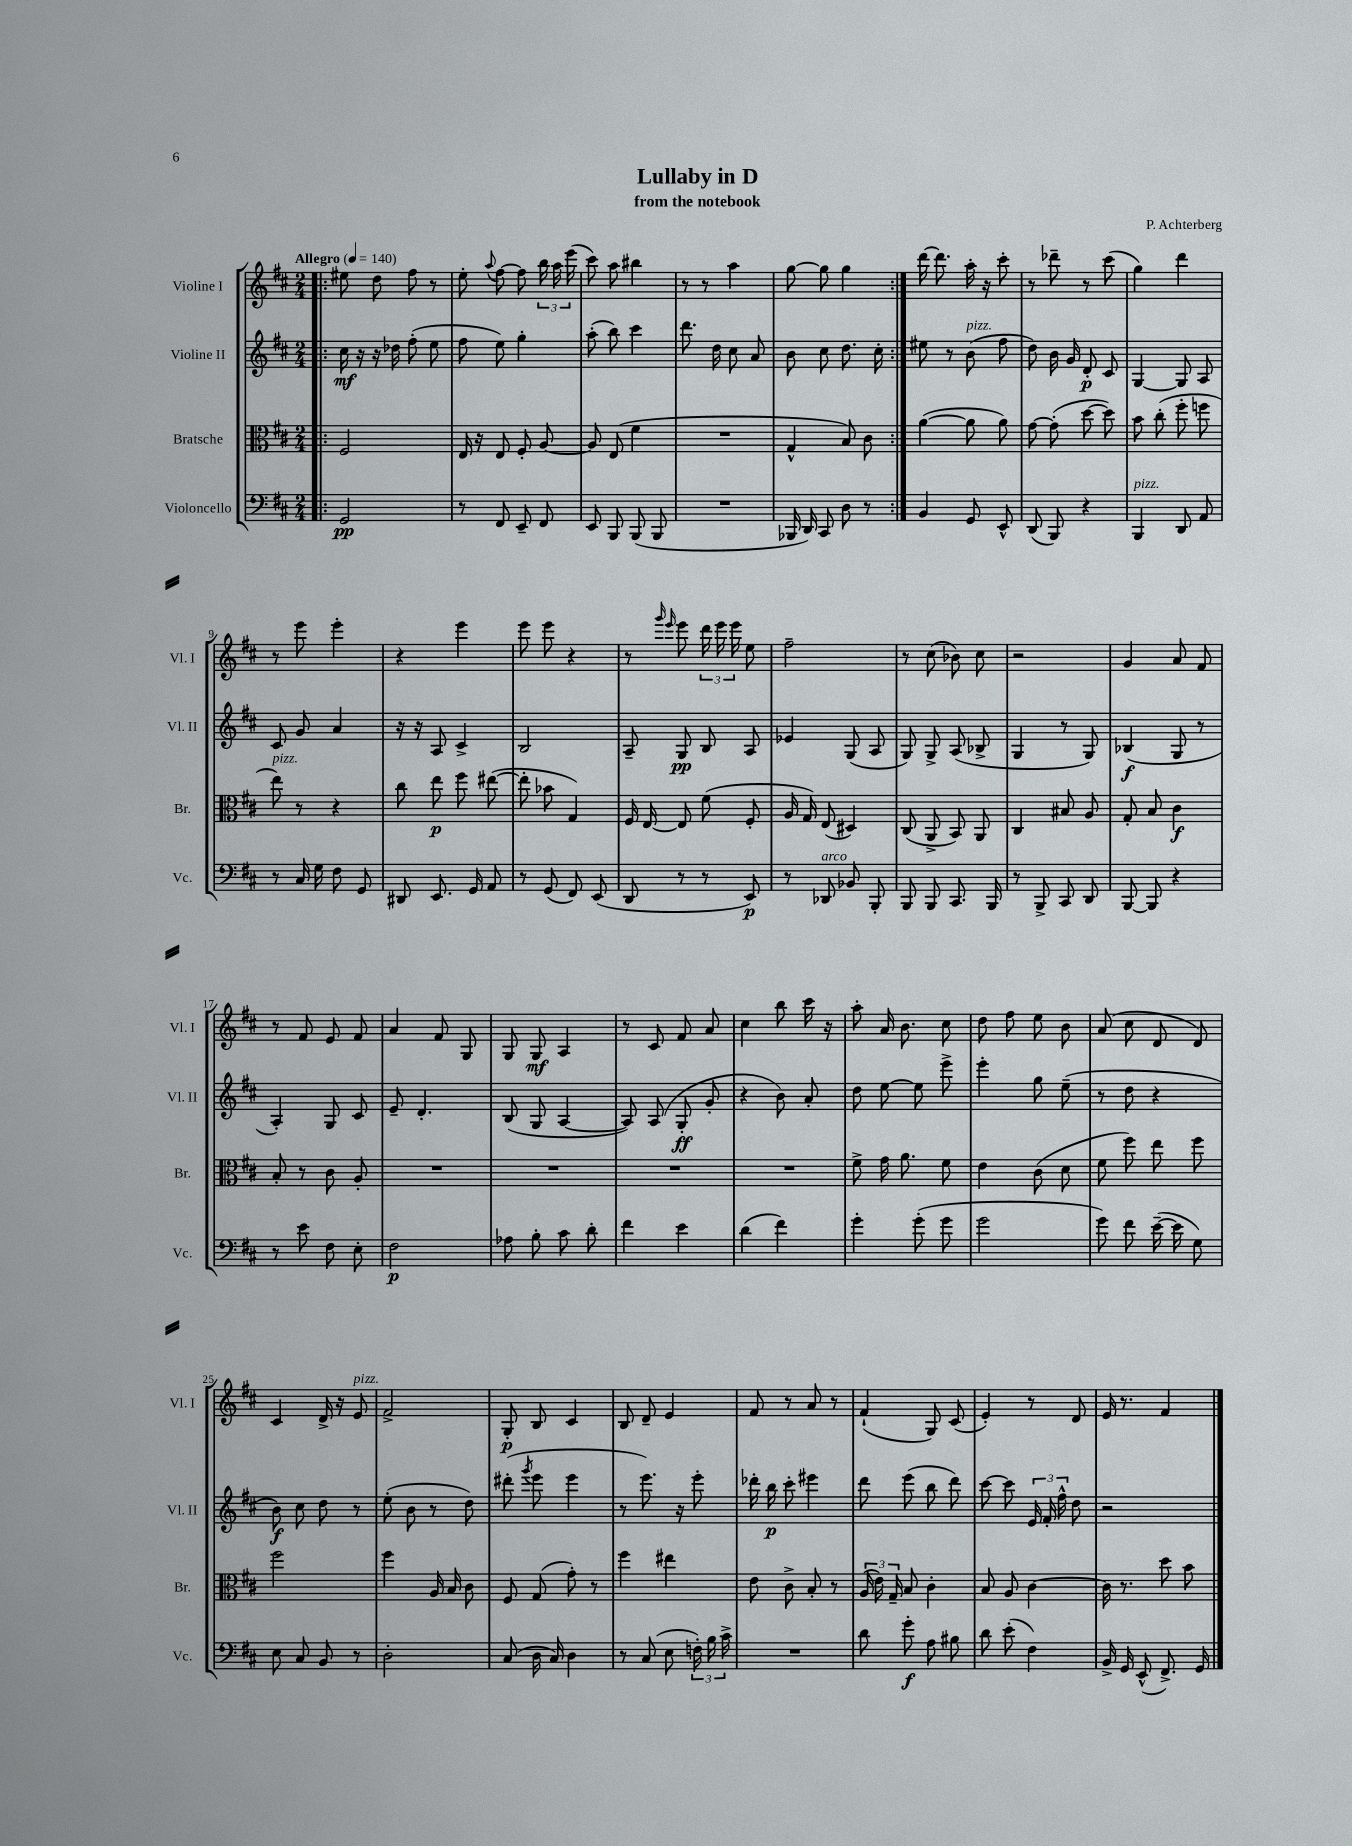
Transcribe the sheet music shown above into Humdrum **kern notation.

**kern	**dynam	**kern	**dynam	**kern	**dynam	**kern	**dynam
*part4	*part4	*part3	*part3	*part2	*part2	*part1	*part1
*staff4	*staff4	*staff3	*staff3	*staff2	*staff2	*staff1	*staff1
*I"Violoncello	*	*I"Bratsche	*	*I"Violine II	*	*I"Violine I	*
*I'Vc.	*	*I'Br.	*	*I'Vl. II	*	*I'Vl. I	*
*clefF4	*	*clefC3	*	*clefG2	*	*clefG2	*
*k[f#c#]	*	*k[f#c#]	*	*k[f#c#]	*	*k[f#c#]	*
*M2/4	*	*M2/4	*	*M2/4	*	*M2/4	*
*MM140	*	*MM140	*	*MM140	*	*MM140	*
=1!|:	=1!|:	=1!|:	=1!|:	=1!|:	=1!|:	=1!|:	=1!|:
!	!	!	!	!	!	!LO:TX:a:B:t=Allegro	!
2GG/	pp	2F#/	.	16cc#\	mf	8ee#X\	.
.	.	.	.	16r	.	.	.
.	.	.	.	16r	.	8dd\	.
.	.	.	.	16dd-X\	.	.	.
.	.	.	.	(8ff#'\	.	8ff#\	.
.	.	.	.	8ee\	.	8r	.
=2	=2	=2	=2	=2	=2	=2	=2
8r	.	16E/	.	8ff#\	.	8ee'\	.
.	.	16r	.	.	.	.	.
.	.	.	.	.	.	8qqaa/	.
8FF#/	.	8E/	.	8ee\)	.	[8ff#\	.
8EE~/	.	8F#'/	.	4gg'\	.	8ff#\]	.
8FF#/	.	[8A/	.	.	.	24bb\	.
.	.	.	.	.	.	24aa\	.
.	.	.	.	.	.	(24eee\	.
=3	=3	=3	=3	=3	=3	=3	=3
8EE/	.	8A/]	.	(8aa'\	.	8ccc#\)	.
8BBB/	.	(8E/	.	8bb\)	.	8aa\	.
(8BBB/	.	4f#\	.	4ccc#\	.	4bb#X\	.
8BBB/	.	.	.	.	.	.	.
=4	=4	=4	=4	=4	=4	=4	=4
2r	.	2r	.	8.ddd\	.	8r	.
.	.	.	.	.	.	8r	.
.	.	.	.	16dd\	.	.	.
.	.	.	.	8cc#\	.	4aa\	.
.	.	.	.	8a/	.	.	.
=5	=5	=5	=5	=5	=5	=5	=5
16BBB-X/	.	4G^^/	.	8b\	.	[8gg\	.
16DD/)	.	.	.	.	.	.	.
8CC#/	.	.	.	8cc#\	.	8gg\]	.
8D\	.	8B/)	.	8.dd\	.	4gg\	.
8r	.	8c#\	.	.	.	.	.
.	.	.	.	16cc#'\	.	.	.
=6:|!	=6:|!	=6:|!	=6:|!	=6:|!	=6:|!	=6:|!	=6:|!
4BB/	.	([4a\	.	8ee#X\	.	[16ddd\	.
.	.	.	.	.	.	8.ddd\]	.
.	.	.	.	8r	.	.	.
!	!	!	!	!LO:TX:a:i:t=pizz.	!	!	!
8GG/	.	8a\]	.	(8b\	.	16aa'\	.
.	.	.	.	.	.	16r	.
8EE^^/	.	8a\)	.	8ff#\	.	8ccc#'\	.
=7	=7	=7	=7	=7	=7	=7	=7
(8DD/	.	[8g\	.	8dd\)	.	8r	.
8BBB/)	.	(8g'\]	.	16b\	.	8ddd-X~\	.
.	.	.	.	16g/	.	.	.
4r	.	[8dd\	.	8d'/	p	8r	.
.	.	8dd\])	.	8c#/	.	(8ccc#\	.
=8	=8	=8	=8	=8	=8	=8	=8
!LO:TX:a:i:t=pizz.	!	!	!	!	!	!	!
4BBB/	.	8b\	.	[4G/	.	4gg\)	.
.	.	(8cc#'\	.	.	.	.	.
8DD/	.	8ff#'\	.	8G/]	.	4ddd\	.
8AA/	.	8ffn\	.	8A/	.	.	.
!!LO:LB:g=z
=9	=9	=9	=9	=9	=9	=9	=9
!	!	!LO:TX:a:i:t=pizz.	!	!	!	!	!
8r	.	8ee\)	.	8c#/	.	8r	.
16C#/	.	8r	.	8g/	.	8eee\	.
16G\	.	.	.	.	.	.	.
8F#\	.	4r	.	4a/	.	4eee'\	.
8GG/	.	.	.	.	.	.	.
=10	=10	=10	=10	=10	=10	=10	=10
8DD#X/	.	8cc#\	.	16r	.	4r	.
.	.	.	.	16r	.	.	.
8.EE/	.	8ee\	p	8A/	.	.	.
.	.	8ff#\	.	4c#^/	.	4eee\	.
16GG/	.	.	.	.	.	.	.
8AA/	.	([8ee#X\	.	.	.	.	.
=11	=11	=11	=11	=11	=11	=11	=11
8r	.	8ee#'\]	.	2B/	.	8eee\	.
(8GG/	.	8b-X\	.	.	.	8eee\	.
8FF#/)	.	4G/)	.	.	.	4r	.
(8EE/	.	.	.	.	.	.	.
=12	=12	=12	=12	=12	=12	=12	=12
8DD/	.	16F#/	.	8A~/	.	8r	.
.	.	[16E/	.	.	.	.	.
.	.	.	.	.	.	16qqggg/	.
.	.	.	.	.	.	16qqeee/	.
8r	.	8E/]	.	8G/	pp	8eee\	.
8r	.	(8f#\	.	8B/	.	24ddd\	.
.	.	.	.	.	.	24eee\	.
.	.	.	.	.	.	24eee\	.
8EE/)	p	8F#'/	.	8A/	.	8ee\	.
=13	=13	=13	=13	=13	=13	=13	=13
8r	.	16A/	.	4e-X/	.	2ff#~\	.
.	.	16G/)	.	.	.	.	.
!LO:TX:a:i:t=arco	!	!	!	!	!	!	!
8DD-X/	.	(8E/	.	.	.	.	.
8BB-X/	.	4D#X/)	.	(8G/	.	.	.
8BBB'/	.	.	.	8A/	.	.	.
=14	=14	=14	=14	=14	=14	=14	=14
8BBB/	.	(8C#/	.	8G/)	.	8r	.
8BBB/	.	8AA^/	.	8G^/	.	(8cc#\	.
8.CC#/	.	8BB/)	.	(8A/	.	8b-X\)	.
.	.	8AA/	.	8B-X^/	.	8cc#\	.
16BBB/	.	.	.	.	.	.	.
=15	=15	=15	=15	=15	=15	=15	=15
8r	.	4C#/	.	4G/	.	2r	.
8BBB^/	.	.	.	.	.	.	.
8CC#/	.	8B#X/	.	8r	.	.	.
8DD/	.	8A/	.	8G/)	.	.	.
=16	=16	=16	=16	=16	=16	=16	=16
[8BBB/	.	8G'/	.	(4B-X/	f	4g/	.
8BBB/]	.	8B/	.	.	.	.	.
4r	.	4c#\	f	8G/	.	8a/	.
.	.	.	.	8r	.	8f#/	.
!!LO:LB:g=z
=17	=17	=17	=17	=17	=17	=17	=17
8r	.	8B'/	.	4A'/)	.	8r	.
8e\	.	8r	.	.	.	8f#/	.
8F#\	.	8c#\	.	8G/	.	8e/	.
8E'\	.	8A'/	.	8c#/	.	8f#/	.
=18	=18	=18	=18	=18	=18	=18	=18
2F#\	p	2r	.	8e~/	.	4a/	.
.	.	.	.	4.d'/	.	.	.
.	.	.	.	.	.	8f#/	.
.	.	.	.	.	.	8G/	.
=19	=19	=19	=19	=19	=19	=19	=19
8A-X\	.	2r	.	(8B/	.	8G/	.
8B'\	.	.	.	8G/	.	8G/	mf
8c#\	.	.	.	[4A/	.	4A/	.
8d'\	.	.	.	.	.	.	.
=20	=20	=20	=20	=20	=20	=20	=20
4f#\	.	2r	.	8A/])	.	8r	.
.	.	.	.	(8A/	.	8c#/	.
4e\	.	.	.	8G'/	ff	8f#/	.
.	.	.	.	8g'/	.	8a/	.
=21	=21	=21	=21	=21	=21	=21	=21
(4d\	.	2r	.	4r	.	4cc#\	.
4f#\)	.	.	.	8b\)	.	8bb\	.
.	.	.	.	8a'/	.	16ccc#\	.
.	.	.	.	.	.	16r	.
=22	=22	=22	=22	=22	=22	=22	=22
4g'\	.	8f#^\	.	8dd\	.	8aa'\	.
.	.	16g\	.	[8ee\	.	16a/	.
.	.	8.a\	.	.	.	8.b\	.
(8g'\	.	.	.	8ee\]	.	.	.
8g\	.	8f#\	.	8eee^\	.	8cc#\	.
=23	=23	=23	=23	=23	=23	=23	=23
2g\	.	4e\	.	4eee'\	.	8dd\	.
.	.	.	.	.	.	8ff#\	.
.	.	(8c#\	.	8gg\	.	8ee\	.
.	.	8d\	.	(8ee~\	.	8b\	.
=24	=24	=24	=24	=24	=24	=24	=24
8g\)	.	8f#\	.	8r	.	(8a/	.
8f#\	.	8ff#\)	.	8dd\	.	8cc#\	.
([16e~\	.	8ee\	.	4r	.	8d/	.
16e\]	.	.	.	.	.	.	.
8G\)	.	8ff#\	.	.	.	8d/)	.
!!LO:LB:g=z
=25	=25	=25	=25	=25	=25	=25	=25
8E\	.	2ff#\	.	8b\)	f	4c#/	.
8C#/	.	.	.	8cc#\	.	.	.
8BB/	.	.	.	8dd\	.	16d^/	.
.	.	.	.	.	.	16r	.
!	!	!	!	!	!	!LO:TX:a:i:t=pizz.	!
8r	.	.	.	8r	.	8e/	.
=26	=26	=26	=26	=26	=26	=26	=26
2D'\	.	4ff#\	.	(8ee'\	.	2f#^/	.
.	.	.	.	8b\	.	.	.
.	.	16A/	.	8r	.	.	.
.	.	16B/	.	.	.	.	.
.	.	8c#\	.	8dd\)	.	.	.
=27	=27	=27	=27	=27	=27	=27	=27
(8C#/	.	8F#/	.	(8ddd#X'\	.	8G'/	p
.	.	.	.	8qggg/	.	.	.
16D\	.	(8G/	.	8eee\	.	8B/	.
16C#/)	.	.	.	.	.	.	.
4D\	.	8g'\)	.	4eee\	.	4c#/	.
.	.	8r	.	.	.	.	.
=28	=28	=28	=28	=28	=28	=28	=28
8r	.	4ff#\	.	8r	.	8B/	.
(8C#/	.	.	.	8.eee\)	.	8d~/	.
8E\	.	4ee#X\	.	.	.	4e/	.
.	.	.	.	16r	.	.	.
24Fn'\)	.	.	.	8eee'\	.	.	.
24B\	.	.	.	.	.	.	.
24c#^\	.	.	.	.	.	.	.
=29	=29	=29	=29	=29	=29	=29	=29
2r	.	8e\	.	16ddd-X'\	.	8f#/	.
.	.	.	.	16bb\	p	.	.
.	.	8c#^\	.	8ccc#'\	.	8r	.
.	.	8B'/	.	4eee#X\	.	8a/	.
.	.	8r	.	.	.	8r	.
=30	=30	=30	=30	=30	=30	=30	=30
8d\	.	(24A/	.	8ddd\	.	(4f#`/	.
.	.	24e\)	.	.	.	.	.
.	.	24G~/	.	.	.	.	.
8g'\	f	8B/	.	(8eee\	.	.	.
8A\	.	4c#'\	.	8bb\	.	8G/)	.
8B#X\	.	.	.	8ddd\)	.	(8c#/	.
=31	=31	=31	=31	=31	=31	=31	=31
8d\	.	8B/	.	[8ccc#\	.	4e'/)	.
(8e'\	.	8A/	.	8ccc#\]	.	.	.
4F#\)	.	[4c#\	.	24e/	.	8r	.
.	.	.	.	24f#'/	.	.	.
.	.	.	.	24ff#^^\	.	.	.
.	.	.	.	8dd\	.	8d/	.
=32	=32	=32	=32	=32	=32	=32	=32
16BB^/	.	16c#\]	.	2r	.	16e/	.
16GG/	.	8.r	.	.	.	8.r	.
(8EE^^/	.	.	.	.	.	.	.
8.FF#^/)	.	8dd\	.	.	.	4f#/	.
.	.	8b\	.	.	.	.	.
16GG/	.	.	.	.	.	.	.
==	==	==	==	==	==	==	==
*-	*-	*-	*-	*-	*-	*-	*-
